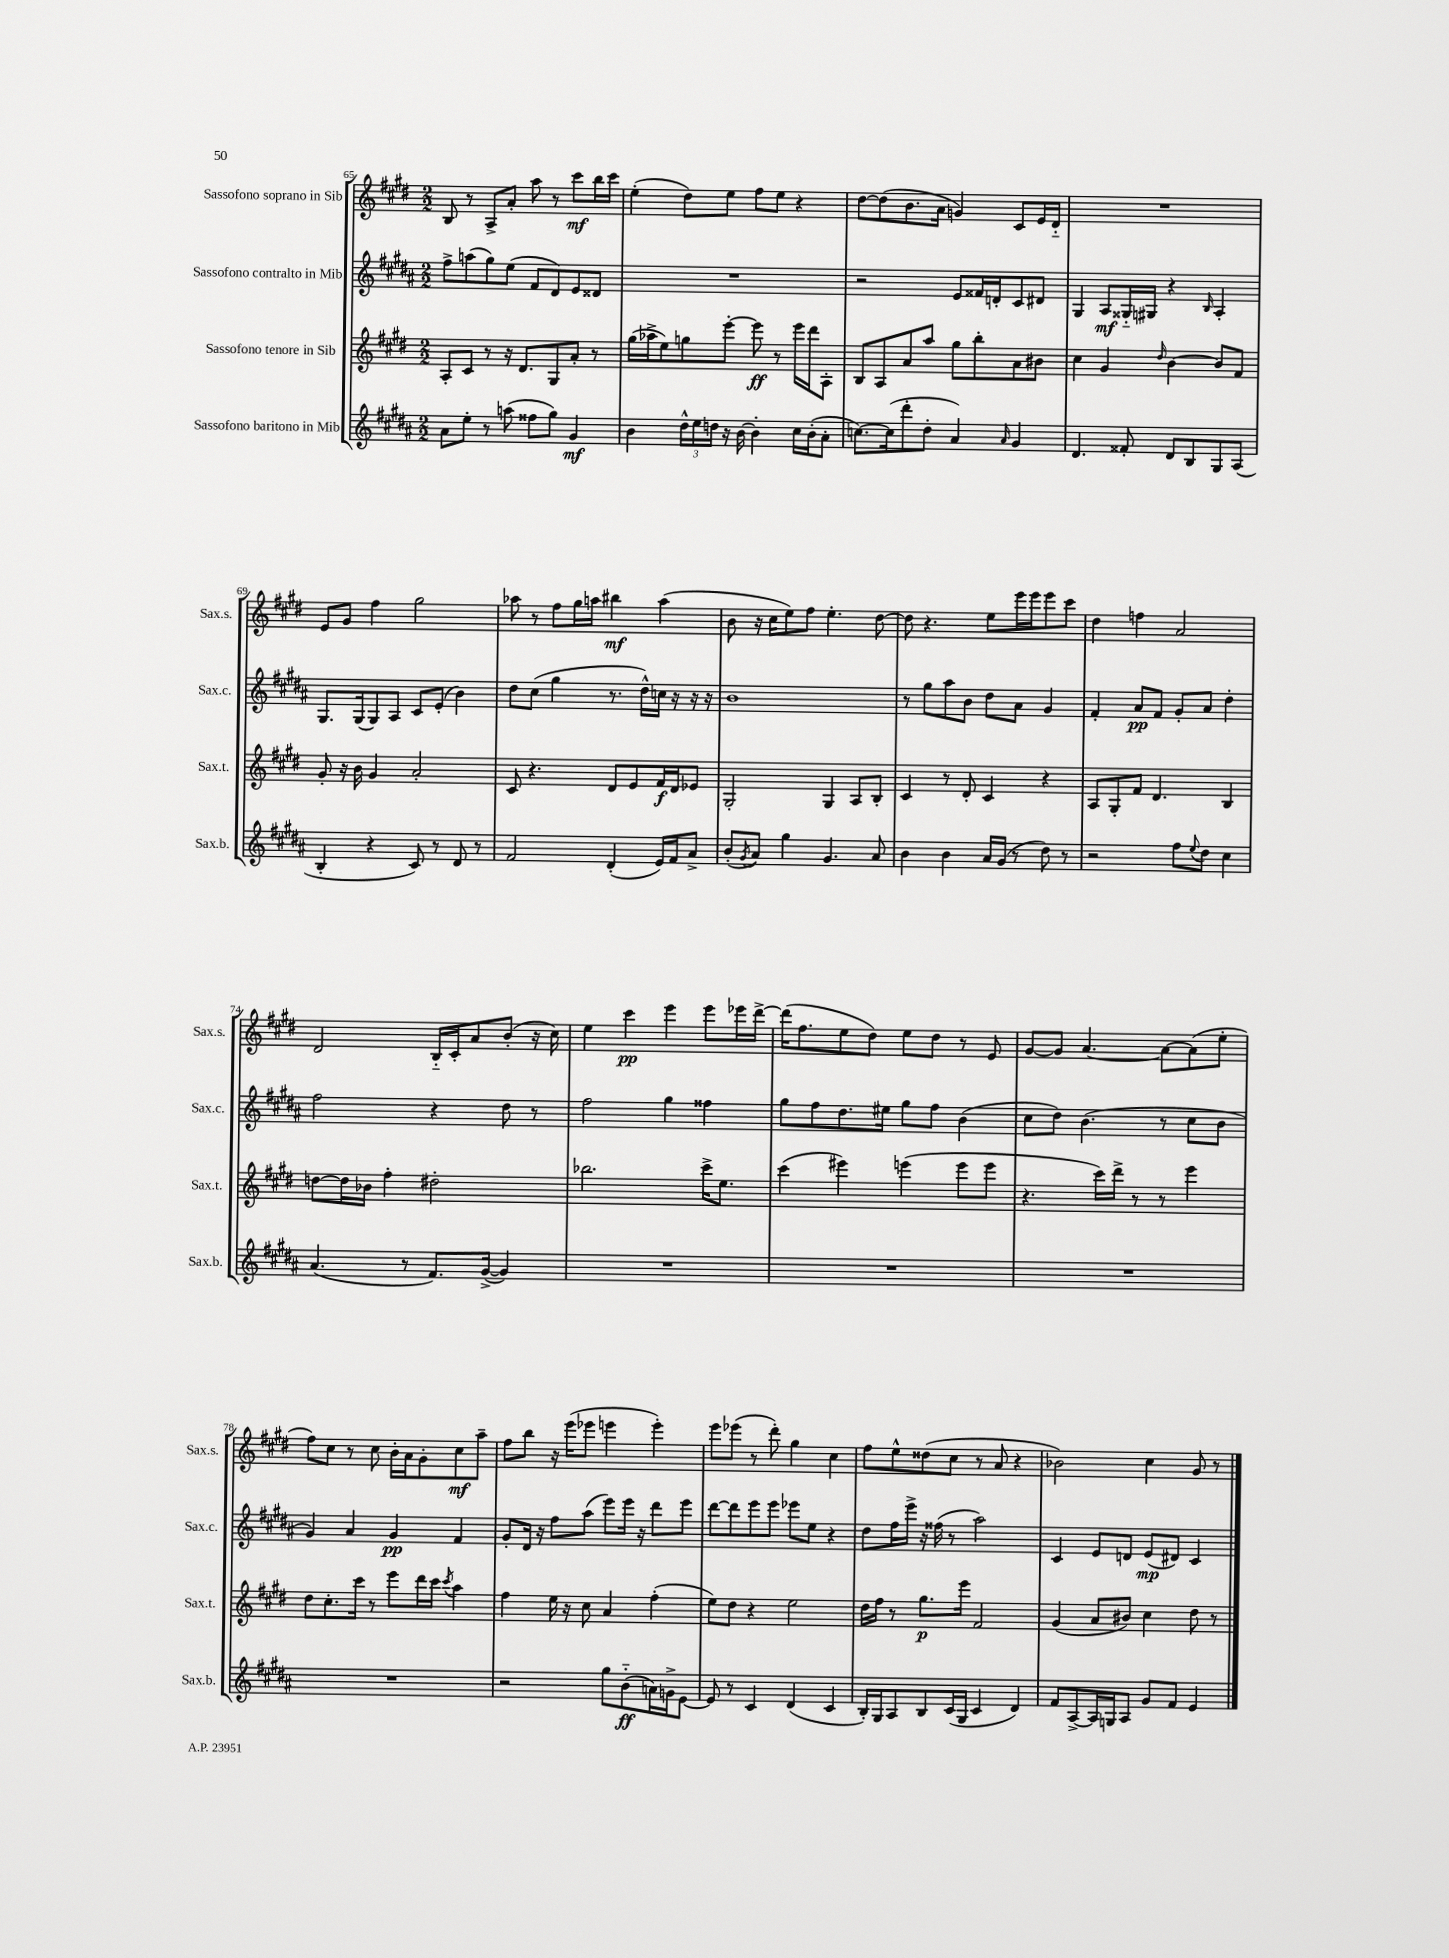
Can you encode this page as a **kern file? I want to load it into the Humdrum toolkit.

**kern	**kern	**kern	**kern
*staff4	*staff3	*staff2	*staff1
*clefG2	*clefG2	*clefG2	*clefG2
*k[f#c#g#d#a#]	*k[f#c#g#d#]	*k[f#c#g#d#a#]	*k[f#c#g#d#]
*M2/2	*M2/2	*M2/2	*M2/2
8a#	8A'	8ff#^	8B
8ee'	8c#	(8aa	8r
8r	8r	8gg#)	8A^
(8aa	16r	(8ee	8a'
.	8.d#	.	.
8ff##	.	8f#	8aa
8gg#)	8G#	8d#)	8r
4g#	8a'	8e	8ccc#
.	8r	8d##	16bb
.	.	.	16ccc#
=	=	=	=
4b	(16gg#	1r	(4ee'
.	16aa-^	.	.
.	8ee)	.	.
24dd#^^	8gg	.	8dd#)
24ee	.	.	.
24dd	.	.	.
16r	[8eee'	.	8ee
[16b	.	.	.
4b']	8eee]	.	8ff#
.	8r	.	8ee
16cc#	16eee	.	4r
(16b'	16ddd#	.	.
8a#'	8A'	.	.
=	=	=	=
[8.cc)	8B	2r	[8dd#
.	8A	.	(8dd#]
(16cc]	.	.	.
8ddd#'	8a	.	8.b
8dd#'	8aa	.	.
.	.	.	16a
4a#)	8gg#	8e	4g)
.	8bb'	16f##	.
.	.	16d'	.
16qqa#	.	.	.
4g#	8a	8c#	8c#
.	8b#	8d#	16e
.	.	.	16d#'~
=	=	=	=
4.d#	4cc#	4G#	1r
.	4g#	8A#	.
8f##'	.	16G##'~	.
.	.	16G#	.
.	16qqdd#	.	.
8d#	[4b	4r	.
8B	.	.	.
.	.	16qqB	.
8G#	8b]	4A#'	.
(8A#	8f#	.	.
=	=	=	=
4B'	8g#'	8.G#	8e
.	16r	.	8g#
.	16b	(16G#	.
4r	4g#	8G#)	4ff#
.	.	8A#	.
8c#)	2a'	8c#	2gg#
8r	.	(8e'	.
8d#	.	4b)	.
8r	.	.	.
=	=	=	=
2f#	8c#	8dd#	8aa-
.	4.r	(8cc#	8r
.	.	4gg#	8ff#
.	.	.	16gg#
.	.	.	16aa
(4d#'	8d#	8.r	4bb#
.	8e	.	.
.	.	16dd#^^)	.
16e)	16f#	16cc	(4aa
16f#	16d#	16r	.
8a#^	8e-	16r	.
.	.	16r	.
=	=	=	=
(8b'	2G#'	1b	8b
8qg#	.	.	.
8a#)	.	.	16r
.	.	.	16cc#
4gg#	.	.	8ee)
.	.	.	8ff#
4.g#	4G#	.	4.ee'
.	8A	.	.
8a#	8B'	.	[8dd#
=	=	=	=
4b	4c#	8r	8dd#]
.	.	8gg#	4.r
4b	8r	8aa#	.
.	8d#'	8b	.
16a#	4c#	8dd#	8ee
(16g#	.	.	.
8r	.	8a#	16eee
.	.	.	16eee
8dd#)	4r	4g#	8eee
8r	.	.	8ccc#
=	=	=	=
2r	8A	4f#'	4dd#
.	8G#'	.	.
.	8f#	8a#	4ff
.	4.d#	8f#	.
8ff#	.	8g#'	2a
8qqee	.	.	.
8dd#	.	8a#	.
4cc#	4B	4dd#'	.
=	=	=	=
(4.a#	[8dd	2ff#	2d#
.	16dd]	.	.
.	16b-	.	.
.	4ff#'	.	.
8r	.	.	.
8.f#)	2dd#'	4r	16B'~
.	.	.	16c#'
.	.	.	8a
([16g#^	.	.	.
4g#])	.	8dd#	(8b'
.	.	8r	16r
.	.	.	16cc#)
=	=	=	=
1r	2.bb-	2ff#	4ee
.	.	.	4ccc#
.	.	4gg#	4eee
.	16ccc#^	4ff##	8eee
.	8.ee	.	.
.	.	.	16eee-
.	.	.	[16ddd#^
=	=	=	=
1r	(4ccc#	8gg#	(16ddd#]
.	.	.	8.ff#
.	.	8ff#	.
.	4eee#)	8.dd#	8ee
.	.	.	8dd#)
.	.	16ee#	.
.	(4eee	8gg#	8ee
.	.	8ff#	8dd#
.	8eee	(4b	8r
.	8eee	.	8e
=	=	=	=
1r	4.r	8cc#	[8g#
.	.	8dd#)	8g#]
.	.	(4.b	[4.a
.	16ccc#)	.	.
.	16ddd#^	.	.
.	8r	.	.
.	8r	8r	8a_
.	4eee	8cc#	(8a]
.	.	8b	8ee'
=	=	=	=
1r	8dd#	4g#)	8ff#)
.	8.cc#'	.	8cc#
.	.	4a#	8r
.	16ccc#	.	.
.	8r	.	8cc#
.	8eee	4g#	16b'
.	.	.	16a
.	16ddd#	.	8g#'
.	16ccc#	.	.
.	8qccc#	.	.
.	4aa	4f#	8cc#
.	.	.	8aa~
=	=	=	=
2r	4ff#	8g#'	8ff#
.	.	16d#	8bb
.	.	16r	.
.	16ee	8ff#	16r
.	16r	.	(16eee
.	8cc#	(8aa#	8eee-
8gg#	4a	8eee)	4eee
(8b'~	.	16eee	.
.	.	16r	.
16a)	(4ff#'	8ddd#	4eee')
16g^	.	.	.
[8e	.	8eee	.
=	=	=	=
8e]	8ee)	[8ddd#	8eee
8r	8dd#	8ddd#]	(8eee-
4c#	4r	8eee	8r
.	.	8eee	8ddd#')
(4d#	2ee	8eee-	4gg#
.	.	8ee	.
4c#	.	4r	4cc#
=	=	=	=
16B')	16dd#	8dd#	8ff#
16G#	16ff#	.	.
8A#	8r	16ff#	8ee^^
.	.	16eee^	.
8B	8.gg#	16r	(8dd##
.	.	(16ff##	.
(16c#	.	8r	8cc#
16G#	16eee	.	.
4c#	2f#	2aa#)	8r
.	.	.	8a
4d#)	.	.	4r
=	=	=	=
8f#	(4g#	4c#	2b-)
[8A#^	.	.	.
16A#]	8a	8e	.
16G	.	.	.
8A#	8b#)	8d	.
8g#	4cc#	(8e	4cc#
8f#	.	8d#)	.
4e	8dd#	4c#	8g#
.	8r	.	8r
==	==	==	==
*-	*-	*-	*-
